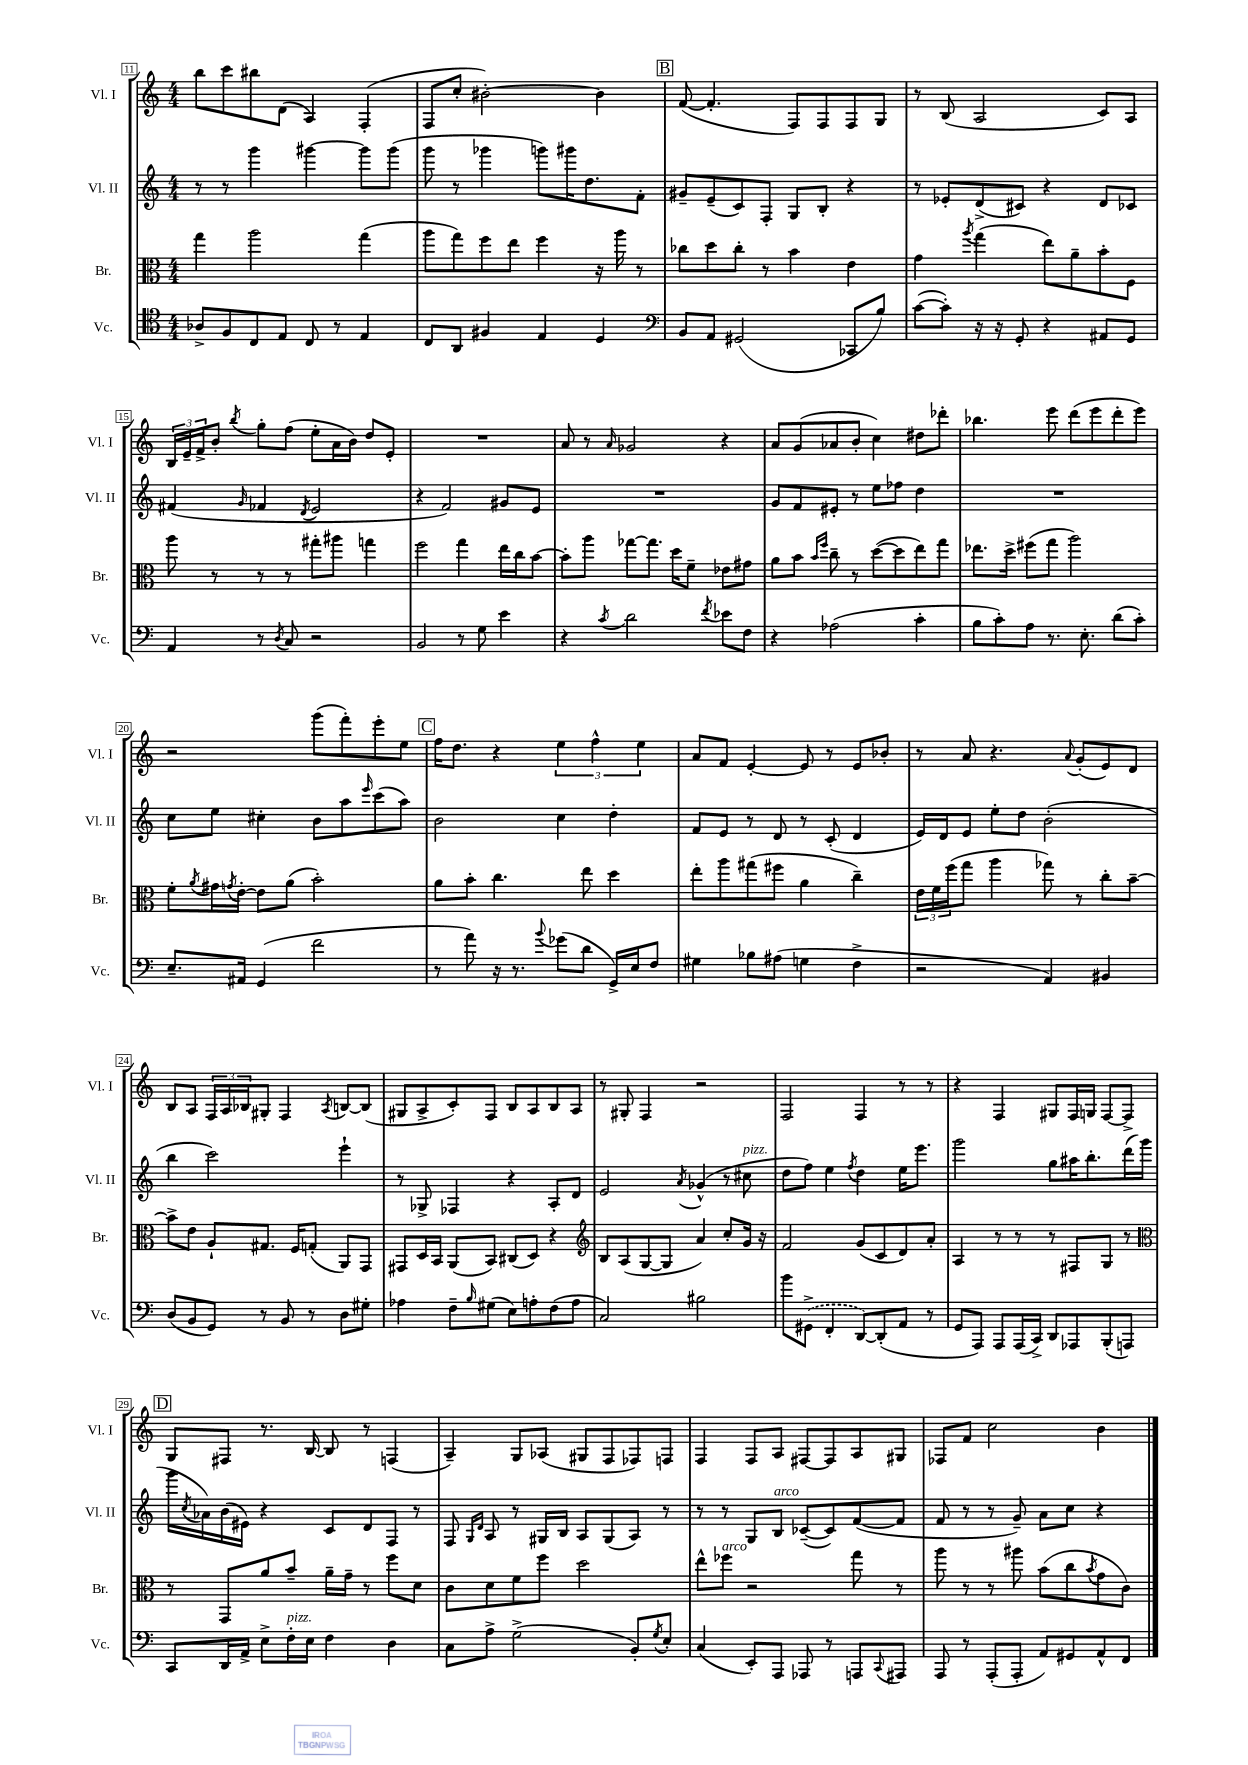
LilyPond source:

<<
\new StaffGroup <<
\new Staff = "s0" \with { instrumentName = "Vl. I" shortInstrumentName = "Vl. I" } {
    \clef treble \key c \major \numericTimeSignature \time 4/4
    b''8 c'''8 bis''8 d'8( a4) f4-.( |
    f8 c''8-. bis'2~-.) bis'4 |
    \mark \markup { \box "B" } f'8~( f'4.-. f8) f8 f8 g8 |
    r8 b8( a2 c'8) a8 |
    \tuplet 3/2 { b16 e'16-- f'16-> } b'8-. \acciaccatura { b''8 } g''8-. f''8( e''8-. a'16 b'16) d''8 e'8-. |
    R1 |
    a'8 r8 \grace { a'16 } ges'2 r4 |
    a'8 g'8( aes'8 b'8-. c''4) dis''8 des'''8-. |
    bes''4. e'''8 d'''8( e'''8 d'''8-. e'''8) |
    r2 g'''8( f'''8-.) e'''8-. e''8 |
    \mark \markup { \box "C" } f''16 d''8. r4 \tuplet 3/2 { e''4 f''4-^ e''4 } |
    a'8 f'8 e'4~-. e'8 r8 e'8 bes'8-. |
    r8 a'8 r4. \appoggiatura { a'8 } g'8-.( e'8) d'8 |
    b8 a8 \tuplet 3/2 { f16 a16 bes16 } gis8-. f4 \acciaccatura { a8 } b8~ b8( |
    gis8 a8-> c'8-.) f8 b8 a8 b8 a8 |
    r8 gis8-. f4 r2 |
    f2 f4 r8 r8 |
    r4 f4 gis8 f16 g16 f8~ f8-> |
    \mark \markup { \box "D" } g8 fis8 r8. b16~ b8 r8 f4( |
    a4--) g8 aes8( gis8 f8 fes8) f8 |
    f4 f8 a8 fis8~ fis8 a8 gis8 |
    fes8 f'8 c''2 b'4 \bar "|." |
}
\new Staff = "s1" \with { instrumentName = "Vl. II" shortInstrumentName = "Vl. II" } {
    \clef treble \key c \major \numericTimeSignature \time 4/4
    r8 r8 g'''4 gis'''4~ gis'''8 gis'''8( |
    g'''8 r8 ges'''4 g'''8) gis'''16 d''8. f'8-. |
    \mark \markup { \box "B" } gis'8-- e'8--( c'8) f8-. g8 b8-. r4 |
    r8 ees'8-. d'8->( cis'8) r4 d'8 ces'8 |
    fis'4( \grace { g'16 } fes'4 \acciaccatura { d'8 } e'2 |
    r4 f'2) gis'8 e'8 |
    R1 |
    g'8 f'8 eis'8-. r8 e''8 fes''8 d''4 |
    R1 |
    c''8 e''8 cis''4-. b'8 a''8 \grace { e'''16 } c'''8( a''8) |
    \mark \markup { \box "C" } b'2 c''4 d''4-. |
    f'8 e'8 r8 d'8 r8 c'8-.( d'4 |
    e'16) d'16 e'8 e''8-. d''8 b'2-.( |
    b''4 c'''2) e'''4-! |
    r8 ges8-> fes4 r4 a8-. d'8 |
    e'2 \acciaccatura { a'8 } ges'4-^( r8 cis''8^\markup { \italic "pizz." } |
    d''8 f''8) e''4 \acciaccatura { f''8 } d''4 e''16 e'''8. |
    g'''2 g''8 ais''16 b''8.-. d'''16( g'''16 |
    \mark \markup { \box "D" } g'''16 \acciaccatura { c''8 } aes'16) b'16( eis'16) r4 c'8 d'8 f8 r8 |
    f8 \grace { g16 d'16 } a8 r8 gis16 b16 a8 gis8( a8) r8 |
    r8 r8 g8 b8^\markup { \italic "arco" } ces'8~--( ces'8) f'8~( f'8 |
    f'8 r8 r8 g'8--) a'8 c''8 r4 \bar "|." |
}
\new Staff = "s2" \with { instrumentName = "Br." shortInstrumentName = "Br." } {
    \clef alto \key c \major \numericTimeSignature \time 4/4
    g''4 a''2 g''4( |
    a''8 g''8) f''8 e''8 f''4 r16 a''16 r8 |
    \mark \markup { \box "B" } ces''8 d''8 ces''8-. r8 b'4 e'4 |
    g'4 \acciaccatura { a''8 } g''4( e''8) a'8-- b'8-. f8 |
    a''8 r8 r8 r8 gis''8-. ais''8 g''4 |
    f''2 g''4 e''16 c''16 b'8~ |
    b'8-. a''8 ges''8~ ges''8. d''16 f'8-- ees'8 gis'8 |
    a'8 b'8 \grace { b'16 f''16 } c''8-- r8 d''8~( d''8 e''8) g''8 |
    ees''8. d''16-> fis''8( g''8 a''2) |
    f'8-. \acciaccatura { a'8 } gis'16 \acciaccatura { g'8 } e'16~-. e'8 a'8( b'2-.) |
    \mark \markup { \box "C" } a'8 b'8-. c''4. e''8 d''4 |
    e''8-. a''8 gis''8( fis''8 a'4 c''4--) |
    \tuplet 3/2 { e'16 f'16 f''16( } g''8 a''4 ges''8) r8 c''8-. b'8~-- |
    b'8-> e'8 a8-! gis8. f16 g8-.( a,8) g,8 |
    gis,8 d16 b,16 a,8( b,8) cis8( d8) r4 |
    \clef treble b8 a8( g8~ g8 a'4) c''8-. g'16 r16 |
    f'2 g'8( c'8 d'8) a'8-. |
    a4 r8 r8 r8 fis8 g8 r8 |
    \mark \markup { \box "D" } \clef alto r8 g,8 a'8 b'8-- a'16-- g'16-- r8 f''8 d'8 |
    c'8 d'8 f'8 f''8 d''2 |
    e''8-^ fes''8^\markup { \italic "arco" } r2 g''8 r8 |
    a''8 r8 r8 ais''8 b'8( c''8 \acciaccatura { b'8 } g'8 c'8) \bar "|." |
}
\new Staff = "s3" \with { instrumentName = "Vc." shortInstrumentName = "Vc." } {
    \clef tenor \key c \major \numericTimeSignature \time 4/4
    aes8-> f8 c8 e8 c8 r8 e4 |
    c8 a,8 fis4 e4 d4 |
    \mark \markup { \box "B" } \clef bass b,8 a,8 gis,2( ces,8 b8) |
    c'8~( c'8-.) r16 r16 g,8-. r4 ais,8 g,8 |
    a,4 r8 \acciaccatura { d8 } c8 r2 |
    b,2 r8 g8 e'4 |
    r4 \acciaccatura { c'8 } d'2 \acciaccatura { f'8 } ees'8 f8 |
    r4 aes2( c'4-. |
    b8 c'8-.) a8 r8. e8.-. d'8( c'8-.) |
    e8.-- ais,16 g,4( f'2 |
    \mark \markup { \box "C" } r8 a'8) r16 r8. \appoggiatura { b'8 } ges'8( d'8 g,16->) e16 f8 |
    gis4 bes8 ais8( g4 f4-> |
    r2 a,4) bis,4 |
    d8( b,8 g,8) r8 b,8 r8 d8 gis8-. |
    aes4 f8-- \grace { b16 } gis8( e8) a8-. f8( a8 |
    c2) bis2 |
    b'8 \once \slurDashed gis,8->( f,4-. d,8~) d,8-.( a,8 r8 |
    g,8 a,,8) a,,8 a,,16( c,16->) d,8 aes,,8 b,,8-.( a,,8) |
    \mark \markup { \box "D" } c,8 d,16 a,16-> e8-> f16-.^\markup { \italic "pizz." } e16 f4 d4 |
    c8 a8-> g2->( b,8-.) \acciaccatura { g8 } e8-. |
    c4( e,8-.) a,,8 aes,,8 r8 a,,8 \appoggiatura { c,8 } ais,,8 |
    a,,8 r8 a,,8-.( a,,8-. a,8) gis,8 a,8-^ f,8 \bar "|." |
}
>>
>>
\layout { \context { \Score currentBarNumber = #11 \override BarNumber.stencil = #(make-stencil-boxer 0.1 0.3 ly:text-interface::print) } }
